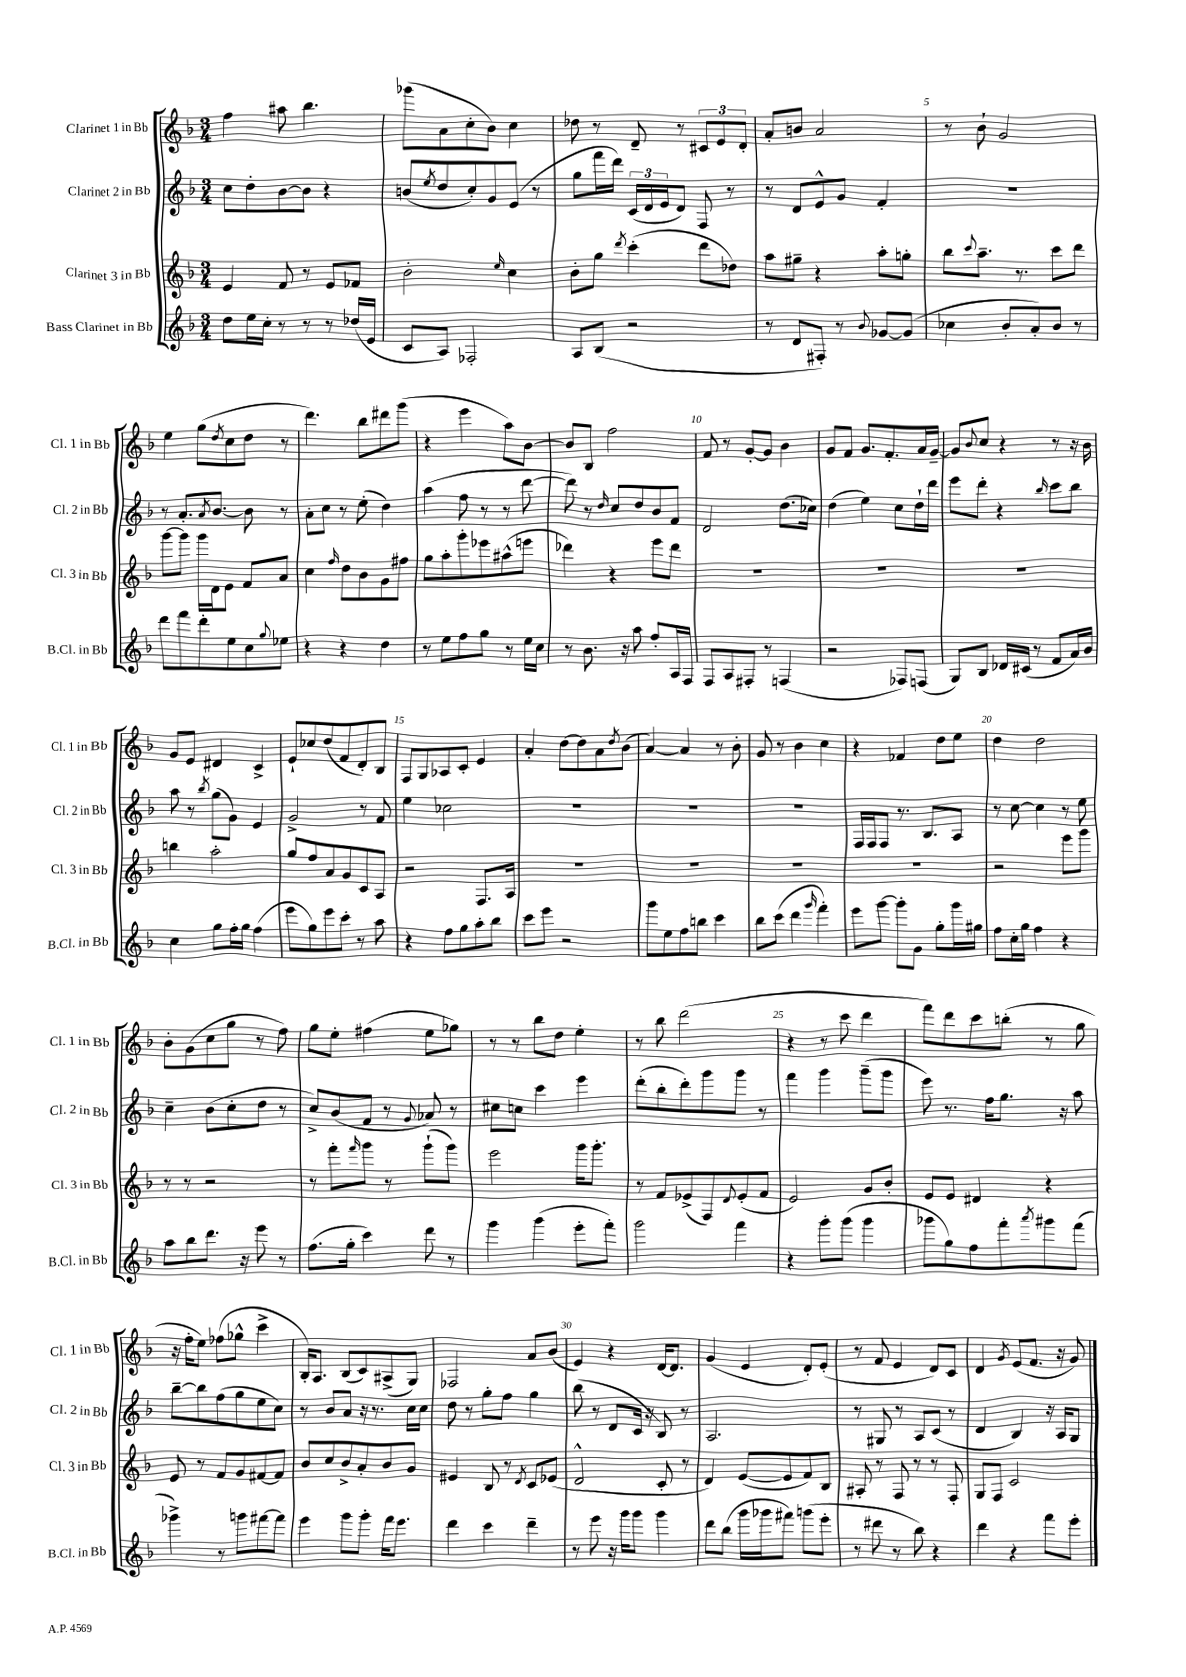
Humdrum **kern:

**kern	**kern	**kern	**kern
*staff4	*staff3	*staff2	*staff1
*clefG2	*clefG2	*clefG2	*clefG2
*k[b-]	*k[b-]	*k[b-]	*k[b-]
*M3/4	*M3/4	*M3/4	*M3/4
8dd	4e	8cc	4ff
16ee	.	8dd'	.
16cc'	.	.	.
8r	8f	[8b-	8aa#
8r	8r	8b-]	4.bb-
8r	8e	4r	.
(16dd-	8f-	.	.
16e	.	.	.
=	=	=	=
8c	2b-'	(8b	(8ggg-
.	.	8qee	.
8A)	.	8dd	8a
2F-'	.	8cc')	8cc'
.	.	8g	8b-)
.	16qqee	.	.
.	4cc	(8e	4cc
.	.	8r	.
=	=	=	=
8A	8b-'	8gg	8dd-
(8B-	8gg	16fff	8r
.	.	16ddd)	.
.	8qddd	.	.
2r	(4ccc'	(24c	8d~
.	.	24d	.
.	.	24e	.
.	.	8d)	8r
.	8ddd	8F	12c#
.	.	.	12e
.	8dd-)	8r	.
.	.	.	12d'
=	=	=	=
8r	8aa	8r	8a'
8d	8gg#~	8d	8b
8F#')	4r	8e^^	2a
8r	.	8g	.
8qqb-	.	.	.
[8g-	8aa'	4f'	.
(8g-]	8gg'	.	.
=	=	=	=
4cc-	8bb-	2.r	8r
.	8qqccc	.	.
.	8.aa~	.	8b-`
8b-'	.	.	2g
.	8.r	.	.
8a')	.	.	.
8b-	8ccc	.	.
8r	8ddd	.	.
=	=	=	=
8ddd	[8ggg	8r	4ee
8fff	8ggg]	8.a'	.
8ddd'	16ggg	.	(8gg
.	.	8qa	.
.	16d	[8.b-	.
.	.	.	8qdd
8ee	8e	.	8cc
8cc	8f	8b-]	8dd
8qqgg	.	.	.
8ee-	8a	8r	8r
=	=	=	=
4r	4cc	8a'	4.ddd)
.	.	8cc	.
.	16qqff	.	.
4r	8dd	8r	.
.	8b-	(8ee'	8bb-
4dd	8g	4dd)	8ddd#
.	8ff#	.	(8ggg
=	=	=	=
8r	8gg	(4aa	4r
8ee	8aa'	.	.
8ff	8ggg'	8ff	4eee
8gg	8eee-	8r	.
8r	(8aa#^^	8r	8aa)
16ee	8eee	[8ddd	[8b-
16cc	.	.	.
=	=	=	=
8r	4ddd-)	8ddd])	8b-]
8.b-	.	8r	8B-
.	.	16qqdd	.
.	4r	8cc	2ff
16r	.	.	.
8aa	.	8dd	.
8ff'	8eee	8b-	.
16A	8ddd-	8f	.
16F	.	.	.
=	=	=	=
8F	2.r	2d	8f
8A	.	.	8r
8F#'	.	.	[8g'
8r	.	.	8g]
(4F	.	(8.dd	4b-
.	.	16cc-)	.
=	=	=	=
2r	2.r	(4dd	8g
.	.	.	8f
.	.	4ee)	8.g
.	.	.	8.f'
8F-)	.	8cc	.
(8F	.	16dd`	16a
.	.	16ddd	[16g~
=	=	=	=
8G)	2.r	8eee	8g]
.	.	.	8qqb-
8B-	.	8ddd'	8cc
16d-	.	4r	4r
(16c#	.	.	.
8r	.	.	.
.	.	16qqbb-	.
8f	.	8ccc	8r
16a)	.	8bb-	16r
16b-	.	.	16b-
=	=	=	=
4cc	4bb	8aa	8g
.	.	8r	8e
.	.	8qbb-	.
8gg	2aa'	(8gg	4d#
16ff'	.	8g)	.
16gg	.	.	.
(4ff	.	4e	4c^
=	=	=	=
8eee	8gg	2g^	8e`
8gg)	8ff	.	8cc-
8eee	8a	.	(8dd
8ccc'	8g	.	8f
8r	8c	8r	8d')
8aa	8A	8f	8B-
=	=	=	=
4r	2r	4ee	8F
.	.	.	8G
8ff	.	2cc-	8A-
8gg	.	.	8c'
8aa'	8.F	.	4e
8bb-	.	.	.
.	16A	.	.
=	=	=	=
8ccc	2.r	2.r	4a'
8eee	.	.	.
2r	.	.	[8dd
.	.	.	8dd]
.	.	.	8a
.	.	.	8qdd
.	.	.	(8b-
=	=	=	=
8ggg	2.r	2.r	[4a)
8ee	.	.	.
8ff	.	.	4a]
8bb	.	.	.
4ccc	.	.	8r
.	.	.	8b-'
=	=	=	=
8bb-	2.r	2.r	8g
(8ccc	.	.	8r
4ddd	.	.	4b-
16qqggg	.	.	.
4fff')	.	.	4cc
=	=	=	=
8eee	2.r	16F	4r
.	.	16F	.
[8ggg	.	8F	.
8ggg']	.	8.r	4f-
8g	.	.	.
.	.	8.B-	.
8gg'	.	.	8dd
16ggg	.	8A	8ee
16gg#	.	.	.
=	=	=	=
8ff	2r	8r	4dd
16cc'	.	[8cc	.
16gg	.	.	.
4ff	.	4cc]	2dd
4r	8eee	8r	.
.	8ggg	8ee	.
=	=	=	=
8aa	8r	4cc~	8b-'
8bb-	8r	.	(8g
8.ddd	2r	(8b-	8cc
.	.	8cc'	8gg
16r	.	.	.
8eee	.	8dd	8r
8r	.	8r	8ff)
=	=	=	=
(8.ff	8r	8cc^)	8gg
.	8fff'	(8b-	8ee'
16gg'	.	.	.
.	16qqfff	.	.
4ccc)	8ggg	8f	(4ff#
.	8r	8r	.
.	.	8qqg	.
8ddd	(8ggg`	8a-)	8ee
8r	8ggg)	8r	8gg-)
=	=	=	=
4ggg	2eee	8cc#	8r
.	.	8cc	8r
(4ggg	.	4ccc	8bb-
.	.	.	8dd
8eee'	16ggg	4eee	4ee'
.	8.ggg'	.	.
8fff')	.	.	.
=	=	=	=
2ggg	8r	(8ddd'	8r
.	8f	8bb-'	8bb-
.	(8e-^	8ddd')	(2ddd
.	8F)	8ggg	.
.	8qqd	.	.
4fff	(8e-'	8ggg	.
.	8f	8r	.
=	=	=	=
4r	2e)	4fff	4r
8ggg'	.	4ggg	8r
(8ggg	.	.	8ccc
4ggg	8g	(8ggg~	4ddd
.	8b-'	8ggg	.
=	=	=	=
8ggg-	8e	8eee)	8fff)
8gg)	8e	8.r	8ddd
8ff	4d#	.	8ccc
.	.	16ff	.
8fff'	.	8.gg	(8bb'
8qaaa	.	.	.
8ggg#	4r	.	8r
.	.	16r	.
(8fff	.	8aa	8gg
=	=	=	=
4ggg-^)	8e	[8bb-~	16r
.	.	.	16ff'
.	8r	8bb-]	8ee)
8r	8f	(8ff	(8ff-
8ggg	8g	8gg	8gg-^^
[8fff#	[8f#	8ee	4ccc^
8fff#]	8f#]	8cc)	.
=	=	=	=
4eee	8b-	8r	16B-')
.	.	.	8.A
.	8cc	8b-	.
8ggg	8b-^	8a	(8B-
8ggg'	8a'	16r	8c)
.	.	8.r	.
16fff	8b-	.	(8A#^
8.eee	.	.	.
.	8g	16cc	8G)
.	.	16cc	.
=	=	=	=
4ddd	4e#	8dd	2F-
.	.	8r	.
4ccc	8B-	8gg'	.
.	8r	8ff	.
.	8qd	.	.
4ddd~	8c	4gg	8a
.	(8e-	.	(8b-
=	=	=	=
8r	2d^^	(8bb-	4e)
8eee	.	8r	.
16r	.	8d	4r
16ggg	.	.	.
8ggg	.	16c	.
.	.	16r	.
4ggg	8c'	8B-)	[16d
.	.	.	8.d]
.	8r	8r	.
=	=	=	=
8ddd	4d)	2.A	(4g
(8bb-	.	.	.
16ggg	([8e	.	4e
16ggg-	.	.	.
8fff#)	8e]	.	.
(8ggg	8f)	.	8d')
8eee'	8B-	.	(8e'
=	=	=	=
8r	8A#'	8r	8r
8ddd#	8r	8G#	8f
8r	8F	8r	4e
8bb-)	8r	8A	.
4r	8r	(8c	8d)
.	8F'	8r	8c
=	=	=	=
4ddd	8G	4d	4d
.	8F	.	.
.	.	.	8qg
4r	2c	4B-)	(8e
.	.	.	8.f
8fff	.	16r	.
.	.	16A	16r
8eee'	.	8G	8g)
==	==	==	==
*-	*-	*-	*-
